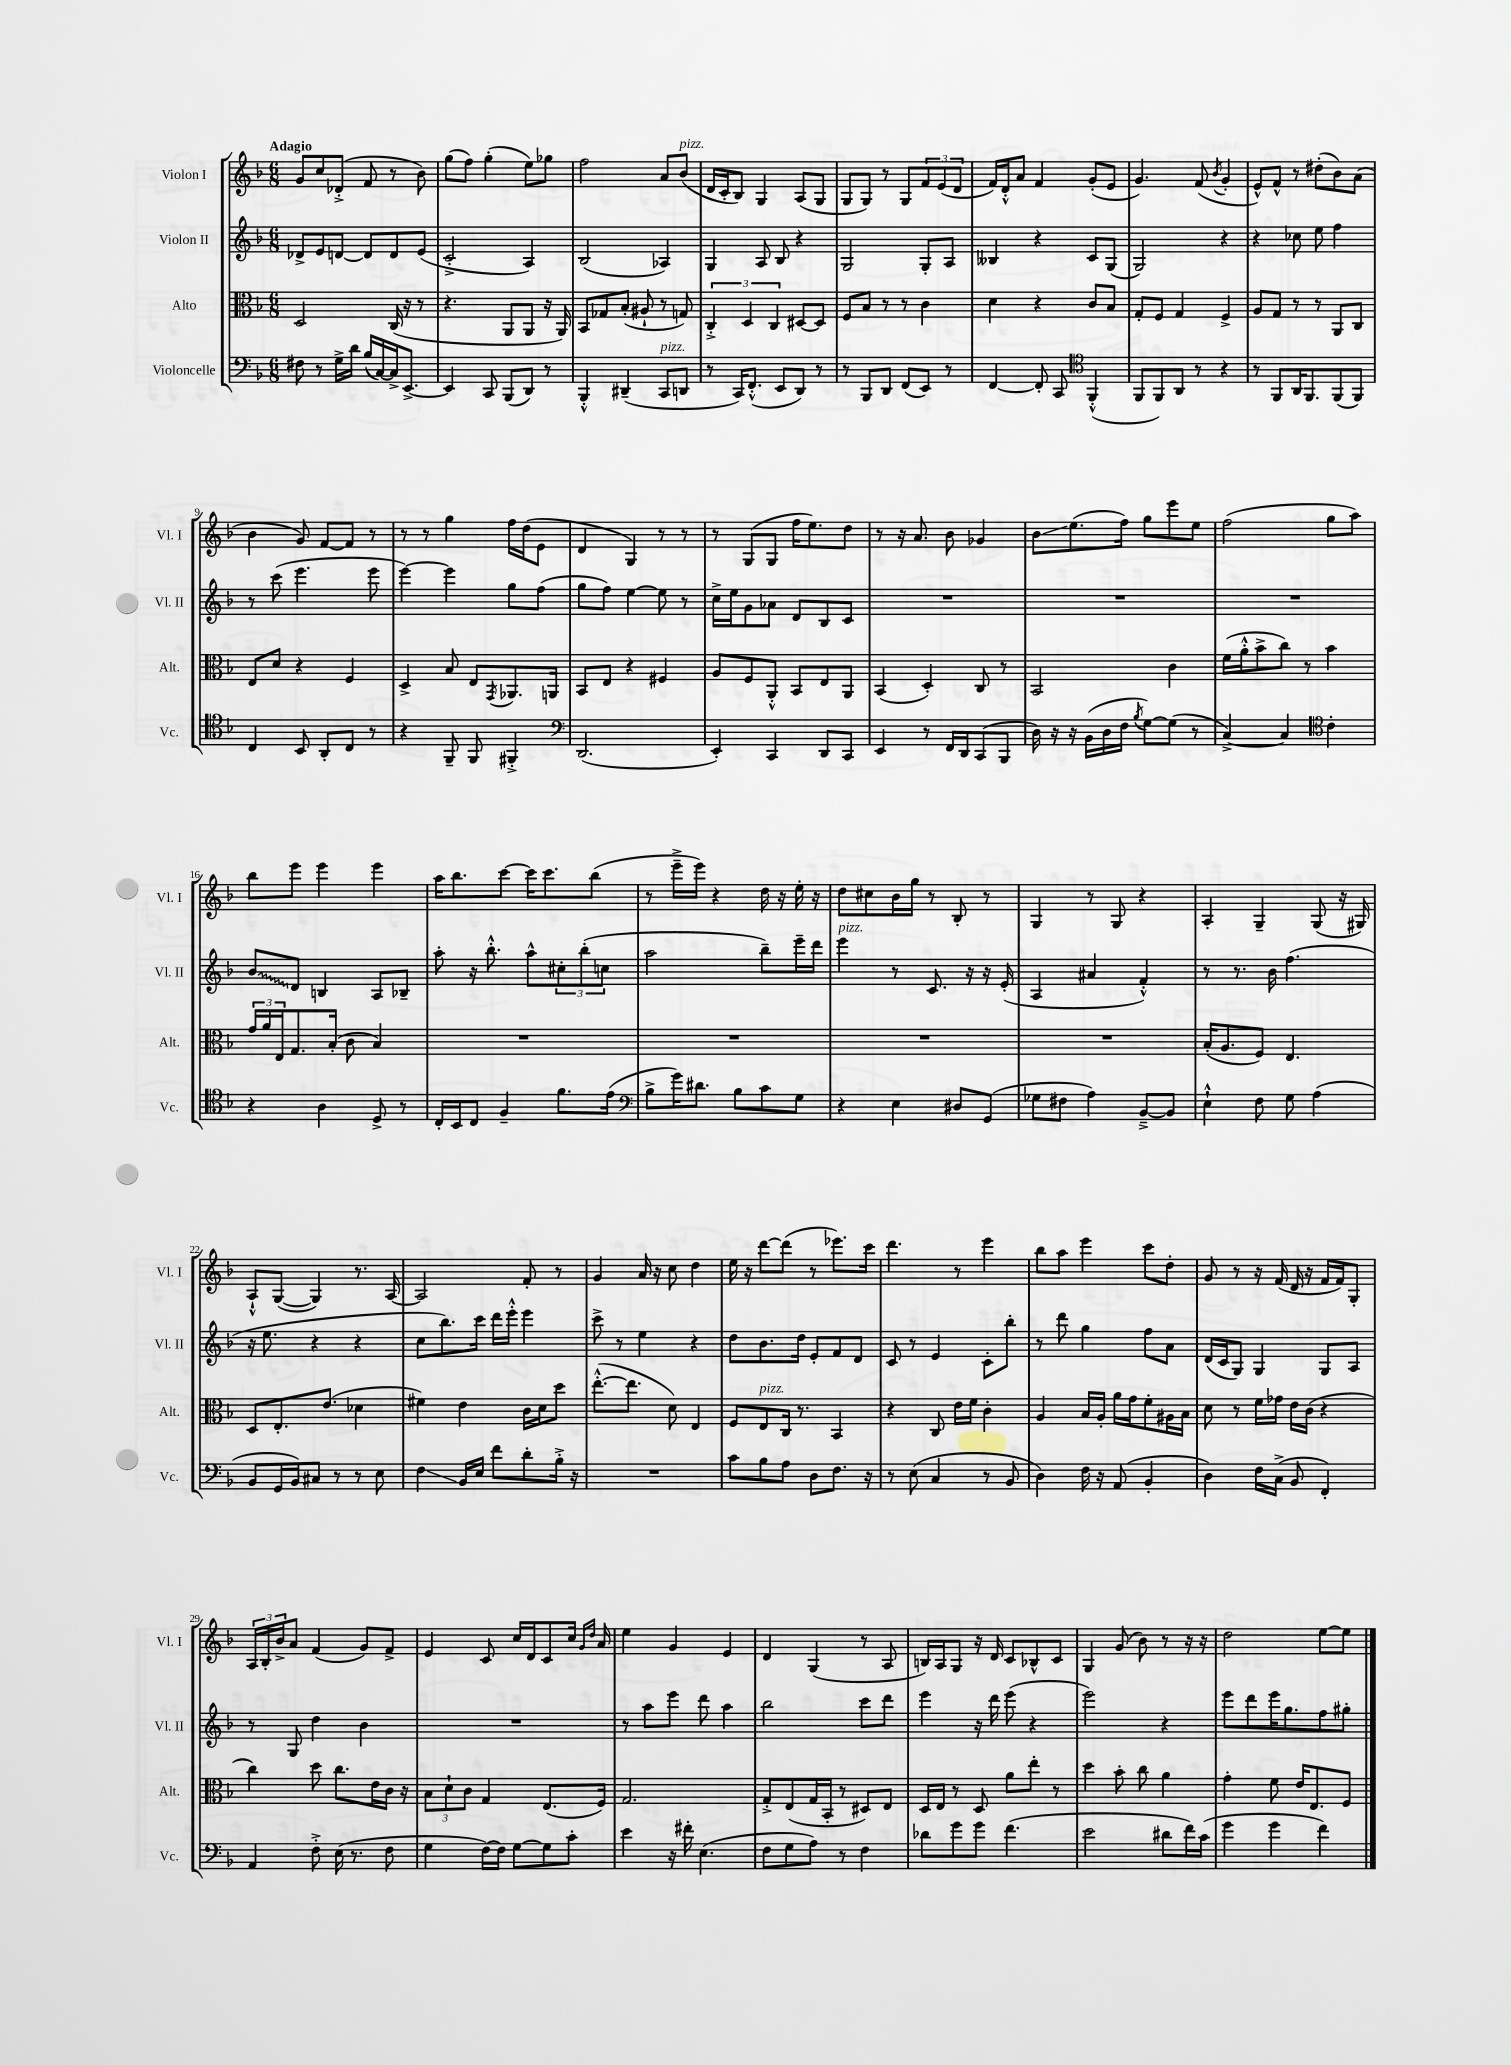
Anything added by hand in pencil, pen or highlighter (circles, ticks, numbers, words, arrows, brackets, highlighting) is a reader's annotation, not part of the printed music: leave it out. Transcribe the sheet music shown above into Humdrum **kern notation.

**kern	**kern	**kern	**kern
*staff4	*staff3	*staff2	*staff1
*clefF4	*clefC3	*clefG2	*clefG2
*k[b-]	*k[b-]	*k[b-]	*k[b-]
*M6/8	*M6/8	*M6/8	*M6/8
8F#	2D	8d-^	8g
8r	.	8e	8cc
16G^	.	[8d	(8d-'^
16d	.	.	.
(16B-	.	8d]	8f
[16C)	.	.	.
16C^]	(16C	8d	8r
[8.EE^	16r	.	.
.	8r	(8e	8b-)
=	=	=	=
4EE]	4.r	2c'^	(8gg
.	.	.	8ff)
8CC	.	.	(4gg'
(8BBB-	8AA	.	.
8DD)	8AA	4A)	8ee)
8r	16r	.	8gg-
.	16AA)	.	.
=	=	=	=
4BBB-'^^	8BB-	(2B-	2ff
.	8G-	.	.
(4DD#~	(8B-'	.	.
.	8A#`	.	.
8CC	8r	4A-)	8a
8DD	8G)	.	(8b-
=	=	=	=
8r	6C'^	4G	16d
.	.	.	16c'
16CC)	.	.	8B-)
.	6D	.	.
(8.FF'^^	.	.	.
.	.	8A	4G
.	6C	.	.
8EE	.	8B-	.
8DD)	[8D#	4r	(8A
8r	8D#]	.	8G
=	=	=	=
8r	8F	2G	8G
8BBB-	8B-	.	8G)
8DD	8r	.	8r
(8FF	8r	.	8G
8EE)	4c	8G'	12f
.	.	.	(12e
8r	.	8A	.
.	.	.	12d
=	=	=	=
[4FF	4d	4B--	16f)
.	.	.	16d'^^
.	.	.	8a
8FF']	4r	4r	4f
8CC	.	.	.
*clefC4	*	*	*
(4FF'^^	8c	8c	(8g'
.	8B-	(8G	8e
=	=	=	=
8FF	8G'	2G)	4.g)
8FF)	8F	.	.
8AA	4G	.	.
8r	.	.	(8f
.	.	.	8qb-
4r	4F^	4r	4g'
=	=	=	=
8r	8A	4r	8e^^)
8FF	8G	.	8f^^
16AA	8r	8cc-	8r
8.FF	.	.	.
.	8r	8ee	(8dd#'
(8FF	8AA	4ff	8b-)
8FF)	8C	.	(8a
=	=	=	=
4C	8E	8r	4b-
.	8d	(8ccc	.
8BB-	4r	4.eee	8g)
8AA'	.	.	[8f
8C	4F	.	8f]
8r	.	8eee	8r
=	=	=	=
4r	4D^	[4eee)	8r
.	.	.	8r
8FF~	8B-	4eee]	4gg
8FF	8E	.	.
.	8qGG	.	.
4FF#'^	8.AA-	8gg	16ff
.	.	.	(16dd
.	.	(8ff	8e
.	16AA	.	.
=	=	=	=
*clefF4	*	*	*
(2.DD	8BB-	8gg	4d
.	8E	8ff)	.
.	4r	[4ee	4G)
.	4F#	8ee]	8r
.	.	8r	8r
=	=	=	=
4EE')	8A	16cc^	8r
.	.	16ee	.
.	8F	8g	(8G
4CC	8AA'^^	8a-	8G
.	8BB-	8d	16ff
.	.	.	8.ee)
8DD	8E	8B-	.
8CC	8AA	8c	8dd
=	=	=	=
4EE	(4BB-	2.r	8r
.	.	.	16r
.	.	.	8.a
8r	4D')	.	.
16FF	.	.	8b-
16DD	.	.	.
(8CC	8C	.	4g-
8BBB-	8r	.	.
=	=	=	=
16D)	2BB-	2.r	8b-
16r	.	.	.
16r	.	.	(8.ee
(16BB-	.	.	.
16D	.	.	.
16F	.	.	16ff)
8qB-	.	.	.
[8G)	.	.	8gg
(8G]	4c	.	8eee
8r	.	.	8ee
=	=	=	=
[4C^)	(16f	2.r	(2ff
.	16a'^^	.	.
.	8b-^	.	.
4C]	8cc)	.	.
.	8r	.	.
*clefC4	*	*	*
4c'	4b-	.	8gg
.	.	.	8aa)
=	=	=	=
4r	24g	8b-	8bb-
.	24a	.	.
.	24E	.	.
.	8.G	8d	8eee
4A	.	4B	4eee
.	(16B-'	.	.
.	8c	.	.
8D^	4B-)	8A	4eee
8r	.	8B-~	.
=	=	=	=
16C'	2.r	8aa'	16aa
16BB-	.	.	8.bb-
8C	.	16r	.
.	.	8.bb-'^^	.
4F~	.	.	[8ccc
.	.	8aa^^	16ccc]
.	.	.	8.ccc
8.f	.	12cc#'	.
.	.	(12bb-'	.
.	.	.	(8bb-
.	.	12cc	.
(16e	.	.	.
=	=	=	=
*clefF4	*	*	*
8B-^	2.r	2aa	8r
16g)	.	.	16eee~^
8.d#	.	.	16eee)
.	.	.	4r
8B-	.	.	.
8c	.	8bb-~)	16dd
.	.	.	16r
8G	.	16eee~	16ee'
.	.	16ddd	16r
=	=	=	=
4r	2.r	4eee	8dd
.	.	.	8cc#
4E	.	8r	16b-
.	.	.	16gg
.	.	8.c	8r
8D#	.	.	8B-'
.	.	16r	.
(8GG	.	16r	8r
.	.	(16e'	.
=	=	=	=
8G-	2.r	4A	4G
8F#	.	.	.
4A)	.	4a#	8r
.	.	.	8G
[8BB-~^	.	4f'^^)	4r
8BB-]	.	.	.
=	=	=	=
4E`^^	(16B-'	8r	4A'
.	8.A	.	.
.	.	8.r	.
8F	8F)	.	4G~
.	.	16b-	.
8G	4.E	(4.ff	.
(4A	.	.	(8G
.	.	.	16r
.	.	.	16G#)
=	=	=	=
8BB-	8D	16r	8A`^^
.	.	8.ee	.
16GG	8.E'	.	([8G
16BB-)	.	.	.
8C#	.	4r	4G])
.	(8.e	.	.
8r	.	.	.
8r	4d-	4r	8.r
8E	.	.	.
.	.	.	[16A
=	=	=	=
4F	4f#)	8cc	2A]
.	.	8.bb-)	.
16BB-	4e	.	.
16E	.	16ccc	.
8f	.	16ddd	.
.	.	16eee'^^	.
8d'	16c	4eee	8f'
.	16d	.	.
16B-'^	8dd	.	8r
16r	.	.	.
=	=	=	=
2.r	([8.ee'^^	8ccc^	4g
.	.	8r	.
.	8.ee]	.	.
.	.	4ee	16a
.	.	.	16r
.	8d)	.	8cc
.	4E	4r	4dd
=	=	=	=
8c	8F	8dd	16ee
.	.	.	16r
8B-	8E	8.b-	[8ddd
8A	16C	.	(8ddd]
.	8.r	16dd	.
8D	.	8e'	8r
8.F	4BB-	8f	8.eee-)
.	.	8d	.
16r	.	.	16ccc
=	=	=	=
8r	4r	8c	4.ddd
(8E	.	8r	.
4C	8C	4e	.
.	16e	.	8r
.	16f	.	.
8r	4c'	8c'	4eee
8BB-	.	8bb-'	.
=	=	=	=
4D)	4A	8r	8bb-
.	.	8ddd	8aa
16F	16B-	4gg	4eee
16r	16A'	.	.
(8AA	16a	.	.
.	16g	.	.
4BB-'	8f'	8ff	8ccc
.	16A#	8a	8dd'
.	16B-	.	.
=	=	=	=
4D)	8d	(16d	8g
.	.	16c	.
.	8r	8G)	8r
16F	16f	4G	16r
(16C^	16g-	.	(16f
8BB-	16e	.	16d
.	(16c	.	16r
4FF')	4r	8G	16f
.	.	.	16f)
.	.	8A	8G'
=	=	=	=
4AA	4cc)	8r	24A
.	.	.	24B-'
.	.	.	24b-^
.	.	8G	8a
8F'^	8dd	4dd	(4f
(16E	8.cc	.	.
8.r	.	.	.
.	.	4b-	8g)
.	16e	.	.
8F	16c	.	8f^
.	16r	.	.
=	=	=	=
4G	12B-	2.r	4e
.	12d`	.	.
.	12c	.	.
[16F)	4G	.	8c
16F]	.	.	.
[8G	.	.	16cc
.	.	.	16d
8G]	(8.E	.	8c
8c'	.	.	16cc
.	.	.	16qqg
.	.	.	16qqdd
.	16F)	.	16a
=	=	=	=
4e	2.G	8r	4ee
.	.	8aa	.
16r	.	8eee	4g
16f#'	.	.	.
(4.E	.	8ddd	.
.	.	4aa	4e
=	=	=	=
8F	8G'^	2bb-	4d
8G	(8E	.	.
8A)	16G	.	(4G
.	16BB-'	.	.
8r	8r	.	.
4F	8D#)	8ccc	8r
.	8E	8ddd	8A
=	=	=	=
8d-	16D	4eee	16B)
.	16E	.	16A
8g	8r	.	8G
8g	8D	16r	16r
.	.	16ddd	16d
(4.f	8a	(8eee	8c
.	8ee'	4r	8B-^^
.	8r	.	8c
=	=	=	=
2e	4dd	2eee)	4G
.	8b-'	.	(8g
.	8cc	.	8b-)
8d#	4a	4r	8r
16f)	.	.	16r
(16c	.	.	16r
=	=	=	=
4g	4g'	8eee	2dd
.	.	8ddd	.
4g	8f	16eee	.
.	.	8.gg	.
.	16e	.	.
.	8.E	.	.
4f)	.	8ff	[8ee
.	8F	8gg#'	8ee]
==	==	==	==
*-	*-	*-	*-
